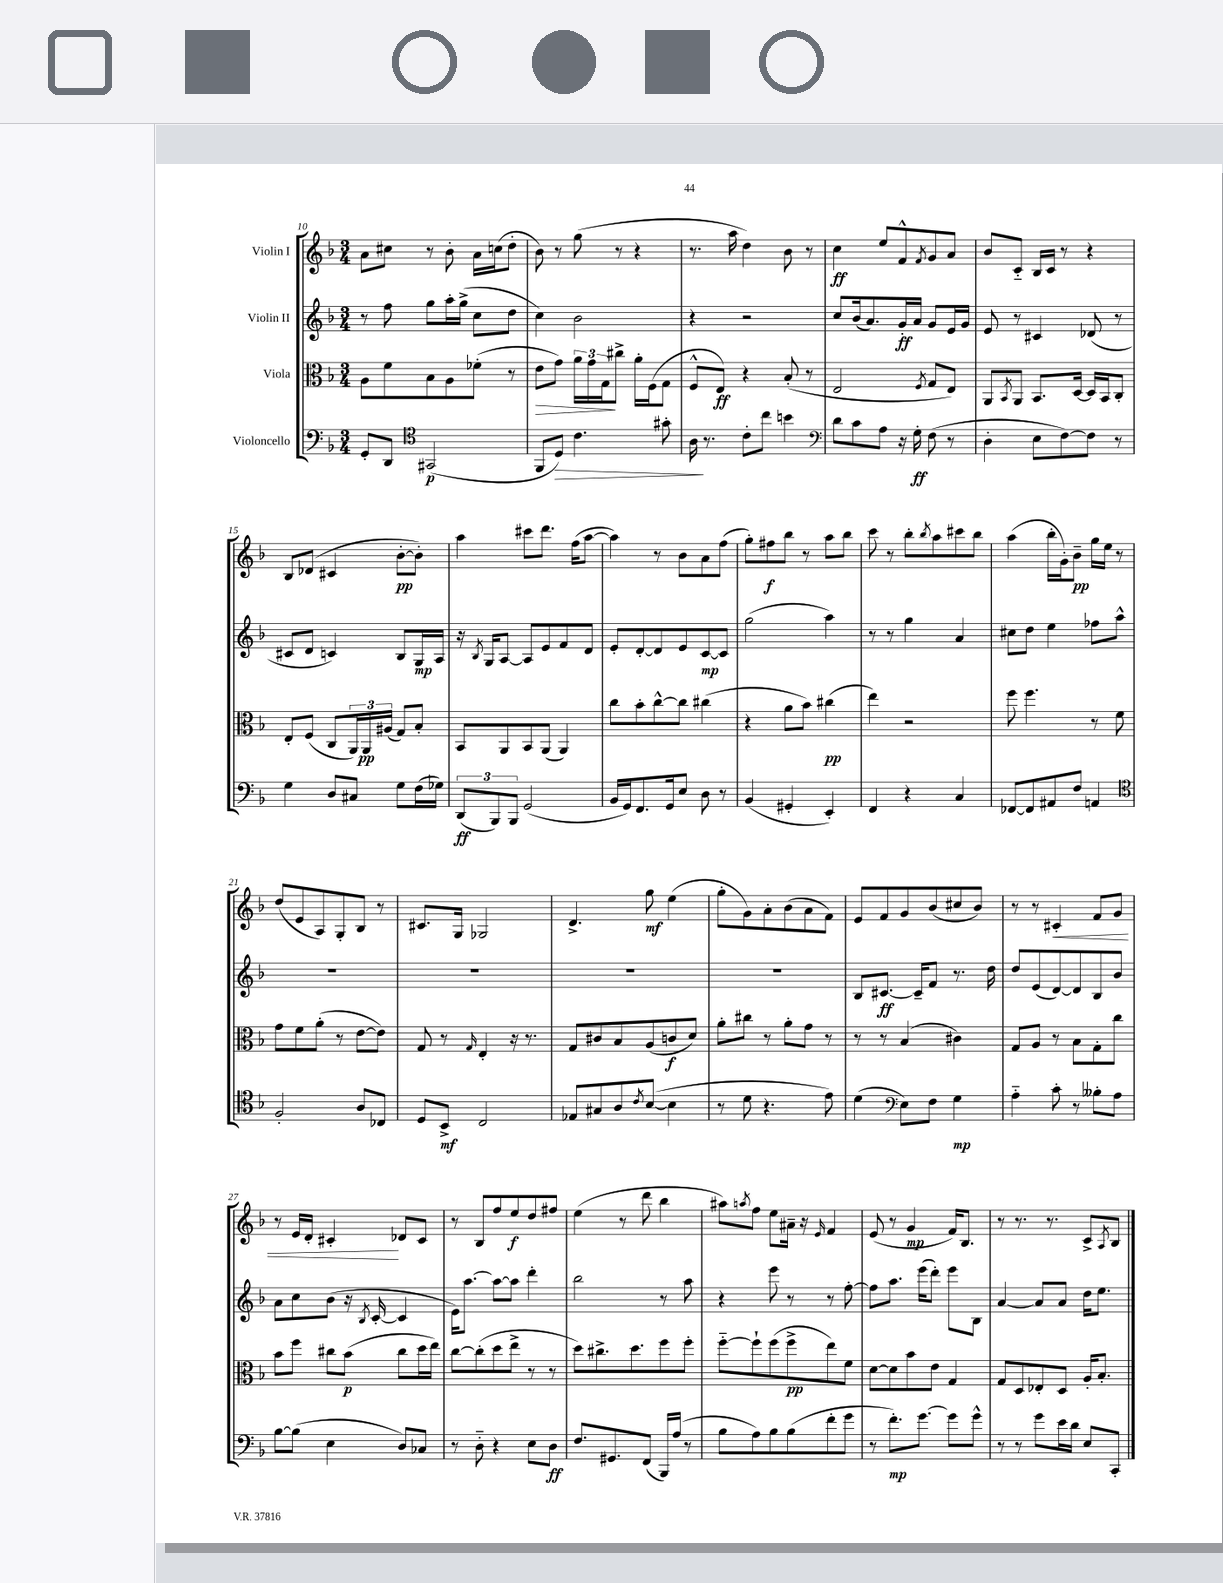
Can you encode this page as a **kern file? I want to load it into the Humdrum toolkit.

**kern	**dynam	**kern	**dynam	**kern	**dynam	**kern	**dynam
*part4	*part4	*part3	*part3	*part2	*part2	*part1	*part1
*staff4	*staff4	*staff3	*staff3	*staff2	*staff2	*staff1	*staff1
*I"Violoncello	*	*I"Viola	*	*I"Violin II	*	*I"Violin I	*
*clefF4	*	*clefC3	*	*clefG2	*	*clefG2	*
*k[b-]	*	*k[b-]	*	*k[b-]	*	*k[b-]	*
*M3/4	*	*M3/4	*	*M3/4	*	*M3/4	*
=10	=10	=10	=10	=10	=10	=10	=10
8GG'/L	.	8A\L	.	8r	.	8a\L	.
8DD/J	.	8f\	.	8ff\	.	8cc#X\J	.
*clefC4	*	*	*	*	*	*	*
(2GG#X/	p	8B-\	.	8gg\L	.	8r	.
.	.	8A\	.	16aa'\L	.	8b-'\	.
.	.	.	.	(16gg^\JJ	.	.	.
.	.	(8f-X'\J	.	8cc\L	.	16a\LL	.
.	.	.	.	.	.	(16ccn\J	.
.	.	8r	.	8dd\J	.	8dd'\J	.
=11	=11	=11	=11	=11	=11	=11	=11
!	!	!	!LO:HP:b	!	!	!	!
8FF/L	.	8e\L	>	4cc\)	.	8b-\)	.
!	!LO:HP:b	!	!	!	!	!	!
8D/J)	>	8g\J)	.	.	.	8r	.
4.c\	.	24a\LL	.	2b-\	.	(8gg\	.
.	.	24g\	.	.	.	.	.
.	.	24G\J	.	.	.	.	.
.	.	8cc#X^\J	]	.	.	8r	.
.	.	16a'\LL	.	.	.	4r	.
.	.	(16F\J	.	.	.	.	.
8g#X'\	.	8G\J	.	.	.	.	.
=12	=12	=12	=12	=12	=12	=12	=12
16A\	.	8F^^/L	.	4r	.	8.r	.
8.r	]	.	.	.	.	.	.
.	.	8E/J)	ff	.	.	.	.
.	.	.	.	.	.	16aa\	.
8c'\L	.	4r	.	2r	.	4dd\)	.
8cc\J	.	.	.	.	.	.	.
4bn\	.	(8B-'/	.	.	.	8b-\	.
.	.	8r	.	.	.	8r	.
=13	=13	=13	=13	=13	=13	=13	=13
*clefF4	*	*	*	*	*	*	*
8d\L	.	2E/	.	8cc/L	.	4cc\	ff
8c\	.	.	.	(16b-/k	.	.	.
.	.	.	.	8.a/)	.	.	.
8A\J	.	.	.	.	.	8ee/L	.
16r	.	.	.	16g'/L	ff	8f^^/	.
16G'\	ff	.	.	16a/JJ	.	.	.
.	.	8qF/	.	.	.	8qf/	.
(8F\	.	8G/L	.	8g/L	.	8g/	.
8r	.	8E/J)	.	16e/L	.	8a/J	.
.	.	.	.	16g/JJ	.	.	.
=14	=14	=14	=14	=14	=14	=14	=14
4D'\	.	8AA/L	.	8e/	.	8b-/L	.
.	.	8qBB-/	.	.	.	.	.
.	.	8AA/J	.	8r	.	8c/J	.
8E\L	.	8.BB-/L	.	4c#X/	.	16B-/LL	.
.	.	.	.	.	.	16c/JJ	.
[8F\)	.	.	.	.	.	8r	.
.	.	[16D/Jk	.	.	.	.	.
8F\J]	.	16D/LL]	.	(8d-X/	.	4r	.
.	.	16BB-/J	.	.	.	.	.
8r	.	8C'/J	.	8r	.	.	.
!!LO:LB:g=z
=15	=15	=15	=15	=15	=15	=15	=15
4G\	.	8E'/L	.	8c#X/L	.	8B-/L	.
.	.	(8F/J	.	8d/J	.	(8d-X/J	.
8D/L	.	8C/L	.	4cn/)	.	4c#X/	.
8C#X/J	.	24AA/L)	.	.	.	.	.
.	.	24AA/	pp	.	.	.	.
.	.	(24A#X/JJ	.	.	.	.	.
8G\L	.	8G/L)	.	8B-/L	.	[8b-'\L	pp
(16F\L	.	8B-'/J	.	16G/L	mp	8b-'\J])	.
16G-X\JJ)	.	.	.	16A/JJ	.	.	.
=16	=16	=16	=16	=16	=16	=16	=16
(12DD/L	ff	8BB-/L	.	16r	.	4aa\	.
.	.	.	.	8qB-/	.	.	.
.	.	.	.	16G/KL	.	.	.
12BBB-/)	.	.	.	.	.	.	.
.	.	8AA/	.	[8A/J	.	.	.
12BBB-/J	.	.	.	.	.	.	.
(2GG/	.	8BB-/	.	8A/L]	.	8ccc#X\L	.
.	.	(8AA/J	.	8e/	.	8.ddd\J	.
.	.	4AA/)	.	8f/	.	.	.
.	.	.	.	.	.	(16ff\KL	.
.	.	.	.	8d/J	.	[8aa\J	.
=17	=17	=17	=17	=17	=17	=17	=17
16BB-/LL	.	8cc\L	.	8e'/L	.	4aa\])	.
16GG/J)	.	.	.	.	.	.	.
8.FF/	.	8b-'\	.	[8d'/	.	.	.
.	.	[8cc^^\	.	8d/]	.	8r	.
16GG/k	.	.	.	.	.	.	.
8E/J	.	8cc\J]	.	8e/	.	8b-\L	.
8D\	.	(4cc#X\	.	[8c/	mp	8a\	.
8r	.	.	.	8c/J]	.	(8ff\J	.
=18	=18	=18	=18	=18	=18	=18	=18
(4BB-/	.	4r	.	(2gg\	.	8gg'\L)	.
.	.	.	.	.	.	8ff#X\	f
4GG#X'/	.	8a\L	.	.	.	8bb-\J	.
.	.	8b-\J)	.	.	.	8r	.
4EE'/)	.	(4cc#X\	pp	4aa\)	.	8aa\L	.
.	.	.	.	.	.	8bb-\J	.
=19	=19	=19	=19	=19	=19	=19	=19
4FF/	.	4ee\)	.	8r	.	8ccc\	.
.	.	.	.	8r	.	8r	.
4r	.	2r	.	4gg\	.	8bb-'\L	.
.	.	.	.	.	.	8qbb-/	.
.	.	.	.	.	.	8aa\	.
4C/	.	.	.	4a/	.	8ccc#X\	.
.	.	.	.	.	.	8bb-\J	.
=20	=20	=20	=20	=20	=20	=20	=20
[8FF-X/L	.	8ff\	.	8cc#X\L	.	(4aa\	.
8FF-/]	.	4.ff\	.	8dd\J	.	.	.
8AA#X/	.	.	.	4ee\	.	16bb-'\LL	.
.	.	.	.	.	.	16g'\J)	.
8F/J	.	.	.	.	.	8b-~\J	pp
4AAn/	.	8r	.	8ff-X\L	.	16gg\LL	.
.	.	.	.	.	.	16ee\JJ	.
.	.	8f\	.	8aa^^\J	.	8r	.
!!LO:LB:g=z
=21	=21	=21	=21	=21	=21	=21	=21
*clefC4	*	*	*	*	*	*	*
2F'/	.	8g\L	.	2.r	.	(8dd/L	.
.	.	8f\	.	.	.	8e/	.
.	.	(8a'\J	.	.	.	8A/)	.
.	.	8r	.	.	.	8G'/	.
8A/L	.	[8e\L	.	.	.	8B-/J	.
8C-X/J	.	8e\J])	.	.	.	8r	.
=22	=22	=22	=22	=22	=22	=22	=22
8D/L	.	8G/	.	2.r	.	8.c#X/L	.
8BB-^/J	mf	8r	.	.	.	.	.
.	.	.	.	.	.	16G/Jk	.
.	.	16qqG/	.	.	.	.	.
2C/	.	4E'/	.	.	.	2G-X/	.
.	.	16r	.	.	.	.	.
.	.	8.r	.	.	.	.	.
=23	=23	=23	=23	=23	=23	=23	=23
8E-X/L	.	8G/L	.	2.r	.	4.d^/	.
8G#X/	.	8c#X/	.	.	.	.	.
8A/	.	8B-/	.	.	.	.	.
8qc/	.	.	.	.	.	.	.
([8B-/J	.	(8A/	.	.	.	8gg\	mf
4B-\]	.	8cn/	f	.	.	(4ee\	.
.	.	8d/J)	.	.	.	.	.
=24	=24	=24	=24	=24	=24	=24	=24
8r	.	8a'\L	.	2.r	.	8gg'\L	.
8d\	.	8cc#X\J	.	.	.	8g\)	.
4.r	.	8r	.	.	.	8a'\	.
.	.	8a'\L	.	.	.	(8b-\	.
.	.	8g\J	.	.	.	8a\	.
8e\)	.	8r	.	.	.	8f\J)	.
=25	=25	=25	=25	=25	=25	=25	=25
(4d\	.	8r	.	8B-/L	.	8e/L	.
.	.	8r	.	[8.c#X/J	ff	8f/	.
*clefF4	*	*	*	*	*	*	*
8E\L)	.	(4B-/	.	.	.	8g/	.
.	.	.	.	16c#~/KL]	.	.	.
8F\J	.	.	.	8f/J	.	(8b-/	.
4G\	mp	4c#X\)	.	8.r	.	8cc#X/	.
.	.	.	.	.	.	8b-/J)	.
.	.	.	.	16dd\	.	.	.
=26	=26	=26	=26	=26	=26	=26	=26
4A\	.	8G/L	.	8dd/L	.	8r	.
.	.	8A/J	.	(8e/	.	8r	.
!	!	!	!	!	!	!	!LO:HP:b
8c'\	.	8r	.	[8d/)	.	4c#X'/	<
8r	.	8B-\L	.	8d/]	.	.	.
8B--X'\L	.	8G'\	.	8B-/	.	8f/L	.
8A\J	.	8cc\J	.	8b-/J	.	8g/J	.
!!LO:LB:g=z
=27	=27	=27	=27	=27	=27	=27	=27
[8B-\L	.	8b-\L	.	8a\L	.	8r	.
(8B-\J]	.	8ff\J	.	8cc\	.	16e/LL	.
.	.	.	.	.	.	16d'/JJ	.
4E\	.	8cc#X\L	.	(8b-\J	.	4c#X'/	.
.	.	(8b-\J	p	16r	.	.	.
.	.	.	.	8qB-/	.	.	.
.	.	.	.	[16c'/	.	.	.
8D/L)	.	8cc#\L	.	4c/]	.	8d-X/L	[
8C-X/J	.	16dd\L	.	.	.	8c#/J	.
.	.	16ee\JJ)	.	.	.	.	.
=28	=28	=28	=28	=28	=28	=28	=28
8r	.	[8cc\L	.	16e\KL)	.	8r	.
.	.	.	.	[8.aa\J	.	.	.
8D\	.	(8cc'\]	.	.	.	8B-/L	.
4r	.	8dd\	.	8aa\L_	.	8ff/	.
.	.	8ee^\J	.	8aa\J]	.	8ee/	f
8E\L	.	8r	.	4ddd'\	.	8dd/	.
8D\J	ff	8r	.	.	.	8ff#X/J	.
=29	=29	=29	=29	=29	=29	=29	=29
8.F/L	.	8dd\L)	.	2bb-\	.	(4ee\	.
.	.	8.cc#X^\	.	.	.	.	.
8.GG#X/	.	.	.	.	.	.	.
.	.	.	.	.	.	8r	.
.	.	8.dd\	.	.	.	.	.
(8FF/J	.	.	.	.	.	8ddd\	.
16BBB-/LL)	.	8ff\	.	8r	.	4bb-\	.
(16A/JJ	.	.	.	.	.	.	.
8r	.	8ff'\J	.	8aa\	.	.	.
=30	=30	=30	=30	=30	=30	=30	=30
8B-\L	.	[8ff\L	.	4r	.	8aa#X\L)	.
.	.	.	.	.	.	8qaan/	.
8A\)	.	8ff`\]	.	.	.	8ff\J	.
8B-\	.	(8ff\	.	8eee\	.	8ee\L	.
(8B-\	.	8ff^\	pp	8r	.	16a#X~\Jk	.
.	.	.	.	.	.	16r	.
.	.	.	.	.	.	16qqe/	.
8f'\	.	8ee\)	.	8r	.	4f/	.
8g\J	.	8f\J	.	[8ff'\	.	.	.
=31	=31	=31	=31	=31	=31	=31	=31
8r	.	[8d\L	.	8ff\L]	.	(8e/	.
8.f'\L)	mp	8d\]	.	8.aa\J	.	8r	.
.	.	8b-\	.	.	.	4g/	mp
[8.g\J	.	.	.	(16eee\KL	.	.	.
.	.	8e\J	.	8ddd'\J)	.	.	.
8g\L]	.	4G/	.	8eee\L	.	16f/KL)	.
.	.	.	.	.	.	8.B-/J	.
8g^^\J	.	.	.	8B-\J	.	.	.
=32	=32	=32	=32	=32	=32	=32	=32
8r	.	8G/L	.	[4a/	.	8r	.
8r	.	8D/	.	.	.	8.r	.
8g\L	.	8E-X'/	.	8a/L]	.	.	.
.	.	.	.	.	.	8.r	.
16e\L	.	8D/J	.	8a/J	.	.	.
16d\JJ	.	.	.	.	.	.	.
8E/L	.	16A'/KL	.	16dd\KL	.	8c^/L	.
.	.	8.B-'/J	.	8.ee\J	.	.	.
.	.	.	.	.	.	8qA/	.
8CC'/J	.	.	.	.	.	8B-/J	.
==	==	==	==	==	==	==	==
*-	*-	*-	*-	*-	*-	*-	*-
